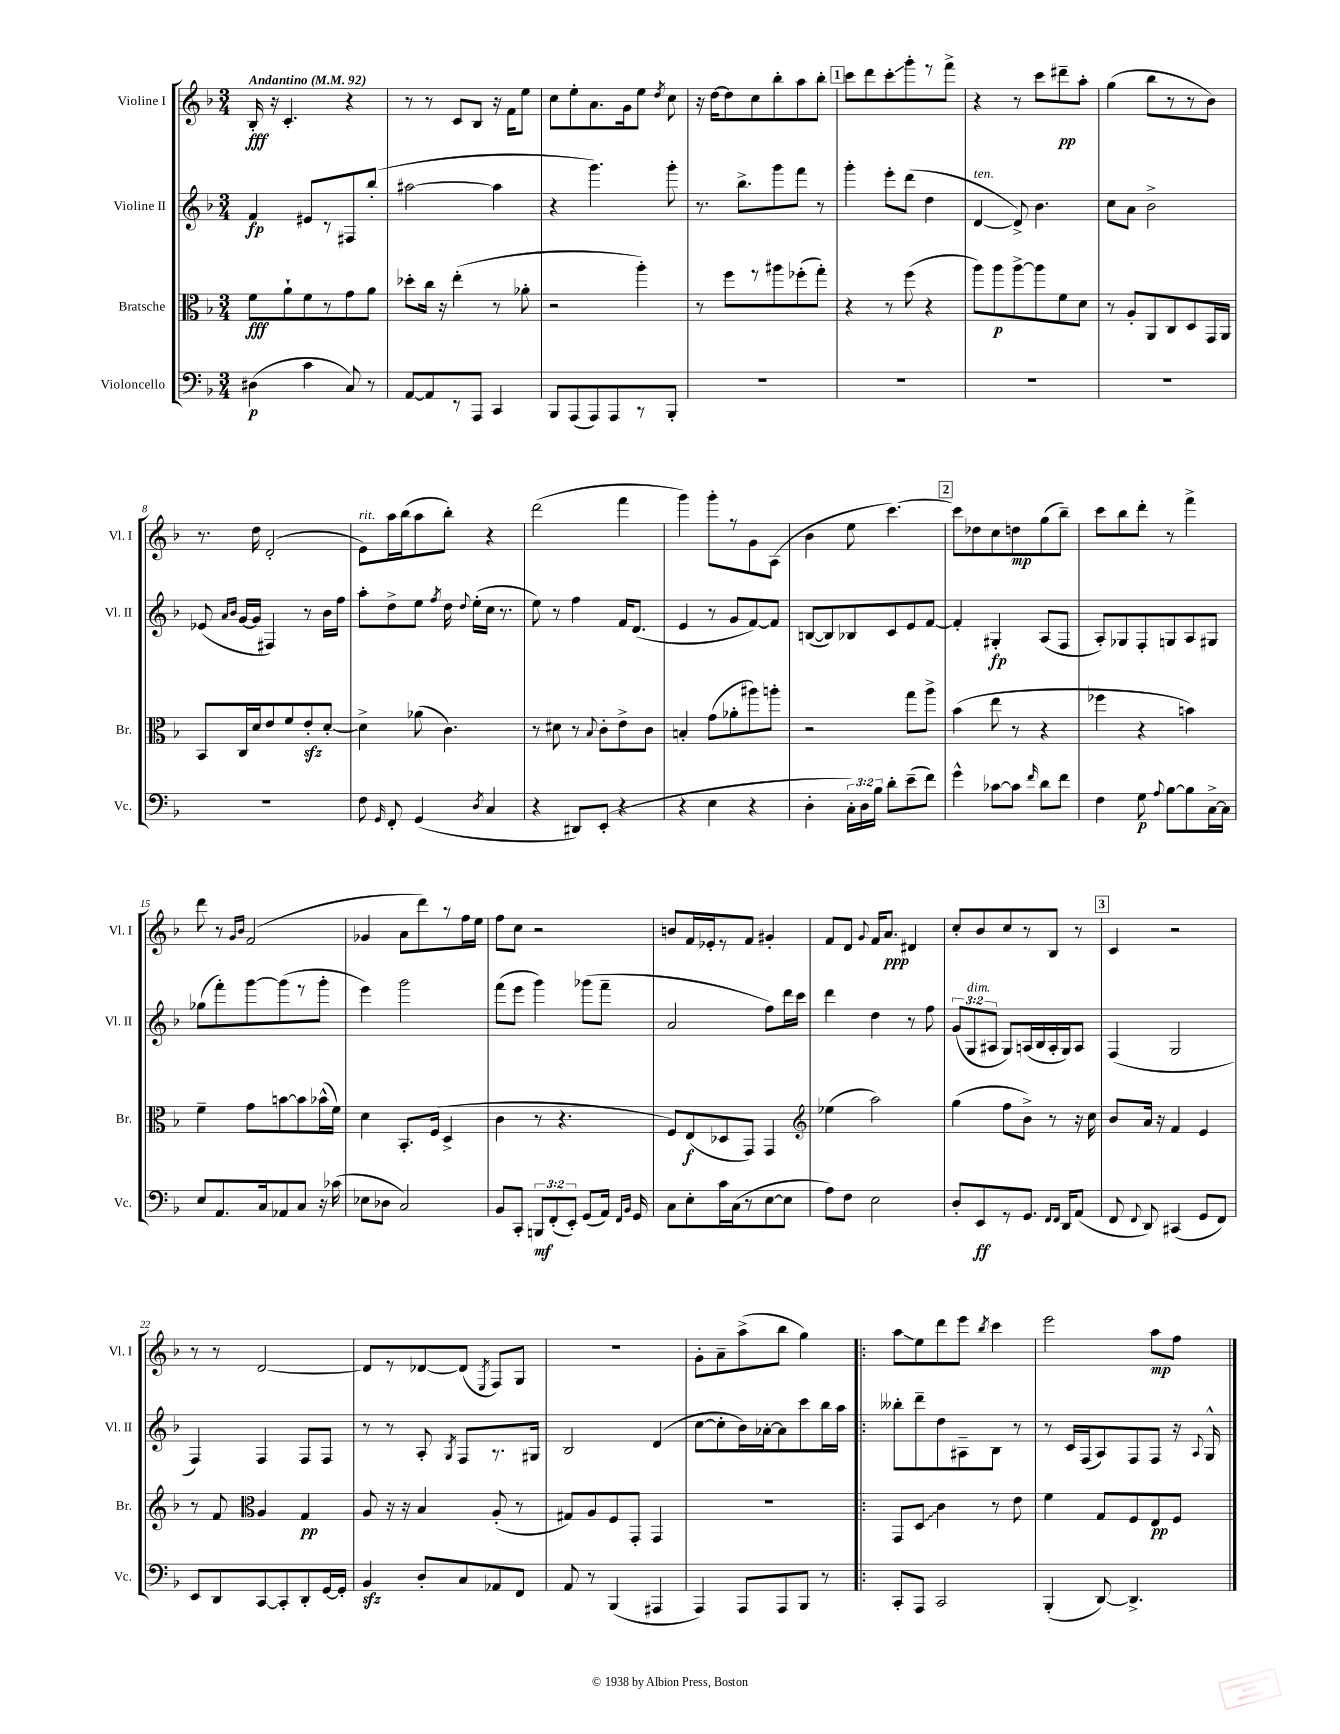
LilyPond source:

<<
\new StaffGroup <<
\new Staff = "s0" \with { instrumentName = "Violine I" shortInstrumentName = "Vl. I" } {
    \clef treble \key f \major \numericTimeSignature \time 3/4 \tempo "Andantino" 4 = 92
    \autoBeamOff bes16-.\fff r16 c'4.-. r4 |
    r8 r8 c'8[ bes8] r16 f'16[ e''8] |
    c''8[ e''8-. a'8. g'16 e''8] \acciaccatura { d''8 } c''8 |
    r16 d''16[~ d''8 c''8 bes''8-. a''8 bes''8]-. |
    \mark \markup { \box "1" } c'''8[ d'''8 c'''8-.\glissando g'''8-. r8 f'''8]-> |
    r4 r8 c'''8[ dis'''8--\pp a''8]-. |
    g''4( bes''8[ r8 r8 bes'8]) |
    r8. d''16 d'2-.( |
    e'8[^\markup { \italic "rit." }) a''16 bes''16( a''8 bes''8]-.) r4 |
    d'''2( f'''4 |
    g'''4) g'''8[-. r8 g'8 a8]( |
    bes'4 e''8 c'''4.~) |
    \mark \markup { \box "2" } c'''8[ des''8 c''8 d''8\mp g''8( bes''8]--) |
    c'''8[ bes''8 d'''8]-. r8 f'''4-> |
    d'''8 r8 \grace { g'16[ bes'16] } f'2( |
    ges'4 a'8[ d'''8) r8 f''16 e''16] |
    f''8[ c''8] r2 |
    b'8[ f'16 ees'16-. r8 f'8] gis'4-. |
    f'8[ d'8] \appoggiatura { g'8 } f'16[ a'8.]\ppp dis'4 |
    c''8[-. bes'8 c''8 r8 bes8] r8 |
    \mark \markup { \box "3" } c'4 r2 |
    r8 r8 d'2~ |
    d'8[ r8 des'8~ des'8]( \acciaccatura { e8 } f8[) g8] |
    R2. |
    g'8[-. a'8-- a''8->( bes''8] g''4) |
    \bar ".|:" a''8[\glissando e''8 d'''8 e'''8] \acciaccatura { bes''8 } c'''4 |
    e'''2 a''8[\mp f''8] \bar "|." |
}
\new Staff = "s1" \with { instrumentName = "Violine II" shortInstrumentName = "Vl. II" } {
    \clef treble \key f \major \numericTimeSignature \time 3/4 \override Staff.TupletNumber.text = #tuplet-number::calc-fraction-text
    \autoBeamOff f'4\fp eis'8[ r8 fis8 bes''8]-.( |
    ais''2~ ais''4 |
    r4 g'''4.) g'''8-. |
    r8. bes''8.[-> g'''8 f'''8] r8 |
    \mark \markup { \box "1" } g'''4-. e'''8[-. d'''8]( d''4 |
    d'4~^\markup { \italic "ten." } d'8->) bes'4. |
    c''8[ a'8] bes'2-> |
    ees'8( \grace { a'16[ bes'16] } g'16[~ g'16] fis4) r8 bes'16[ f''16] |
    a''8[-. d''8-> e''8] \acciaccatura { f''8 } d''16 \appoggiatura { d''8 } e''16[-.( c''16] r8. |
    e''8) r8 f''4 f'16[ d'8.]( |
    e'4 r8 g'8[ f'8~) f'8] |
    b8[~( b8) bes8 c'8 e'8 f'8]~ |
    \mark \markup { \box "2" } f'4-. gis4-.\fp a8[( f8] |
    a8[-.) ges8 f8-. g8 a8 gis8] |
    ges''8[( f'''8-.) g'''8~ g'''8( r8 g'''8]-. |
    e'''4) g'''2 |
    f'''8[( e'''8] g'''4) ges'''8[( f'''8]-- |
    a'2 f''8[) d'''16 c'''16] |
    d'''4 d''4 r8 f''8 |
    \tuplet 3/2 { g'8[( g8^\markup { \italic "dim." } ais8] } g8[) a16( bes16 a16-. g16) a8] |
    \mark \markup { \box "3" } f4( g2 |
    f4) f4 f8[ f8] |
    r8 r8 a8-. \acciaccatura { g8 } f8[ r8. gis16] |
    bes2 d'4( |
    c''8[~ c''8-. bes'16) aes'16~-. aes'8 c'''8 bes''16 a''16] |
    \bar ".|:" beses''8[-. d'''8-- d''8 ais8-- bes8] r8 |
    r8 c'16[ f16( a8) f8 f8] r16 \appoggiatura { a8 } g16-^ \bar "|." |
}
\new Staff = "s2" \with { instrumentName = "Bratsche" shortInstrumentName = "Br." } {
    \clef alto \key f \major \numericTimeSignature \time 3/4
    \autoBeamOff f'8[\fff a'8-! f'8 r8 g'8 a'8] |
    des''8[-. c''16] r16 e''4-.( r8 aes'8-. |
    r2 a''4-.) |
    r8 f''8[ r8 ais''8 fes''8-.( g''8]-.) |
    \mark \markup { \box "1" } r4 r8 f''8( r4 |
    a''8[) a''8\p a''8~-> a''8 f'8 d'8] |
    r8 a8[-. a,8 c8 d8 g,16 a,16] |
    bes,8[ c16 d'16 e'8 f'8 e'8-.\sfz d'8]~-. |
    d'4-> aes'8( c'4.) |
    r8 dis'8 r8 \appoggiatura { bes8 } c'8[-. e'8-> c'8] |
    b4-. g'8[( aes'8-. ais''8) a''8]-. |
    r2 g''8[ a''8]-> |
    \mark \markup { \box "2" } bes'4( e''8 r8 r4 |
    fes''4 r4 b'4) |
    f'4-- g'8[ b'8~ b'8 bes'16-^( f'16]) |
    d'4 bes,8.[-. f16]( d4-> |
    c'4 r8 r4. |
    f8[) e8\f( des8 g,8]) g,4 |
    \clef treble ees''4( a''2) |
    g''4( f''8[ bes'8]->) r8 r16 c''16 |
    \mark \markup { \box "3" } bes'8[ a'16] r16 f'4 e'4 |
    r8 f'8 \clef alto a4 g4\pp |
    a8 r16 r16 bes4 a8-.( r8 |
    gis8[) a8 f8 g,8]-. g,4 |
    R2. |
    \bar ".|:" g,8[ \once \override Glissando.style = #'zigzag d8]\glissando c'4 r8 e'8 |
    f'4 g8[ f8 e8\pp f8] \bar "|." |
}
\new Staff = "s3" \with { instrumentName = "Violoncello" shortInstrumentName = "Vc." } {
    \clef bass \key f \major \numericTimeSignature \time 3/4 \override Staff.TupletNumber.text = #tuplet-number::calc-fraction-text
    \autoBeamOff dis4\p( c'4 c8) r8 |
    a,8[~ a,8 r8 a,,8] c,4 |
    bes,,8[ a,,8( a,,8) a,,8 r8 bes,,8]-. |
    R2. |
    \mark \markup { \box "1" } R2. |
    R2. |
    R2. |
    R2. |
    f8 \grace { g,16 } f,8-. g,4( \acciaccatura { d8 } c4 |
    r4 dis,8[) e,8]-.( r4 |
    r4 e4 r4 |
    d4-. \tuplet 3/2 { c16[-.) d16 bes16] } d'8[-. e'8--( f'8]) |
    \mark \markup { \box "2" } g'4-^ ces'8[~ ces'8] \grace { f'16 } d'8[ f'8] |
    f4 g8\p \appoggiatura { a8 } bes8[~ bes8 c16~-> c16] |
    e8[ a,8. c16 aes,8 c8] r16 ces'16( |
    ees8[ des8] c2) |
    bes,8[ c,8]-. \tuplet 3/2 { b,,8[\mf f,8-.( e,8]-.) } g,8[( a,16]) \grace { f,16[ bes,16] } g,16 |
    c8[ e8-. c'16 c16( r8 e8~ e8] |
    a8[) f8] e2 |
    d8[-. e,8\ff r8 g,8.] \grace { f,16[ f,16] } d,16[ a,8]( |
    \mark \markup { \box "3" } f,8 \appoggiatura { f,8 } d,8) cis,4( g,8[ f,8]) |
    e,8[ d,8 c,8~ c,8-. d,8-. g,16~ g,16]-. |
    bes,4\sfz d8[-. c8 aes,8 f,8] |
    a,8 r8 bes,,4( ais,,4 |
    a,,4) a,,8[ a,,8 bes,,8] r8 |
    \bar ".|:" c,8[-. a,,8] c,2 |
    bes,,4-.( d,8~) d,4.-> \bar "|." |
}
>>
>>
